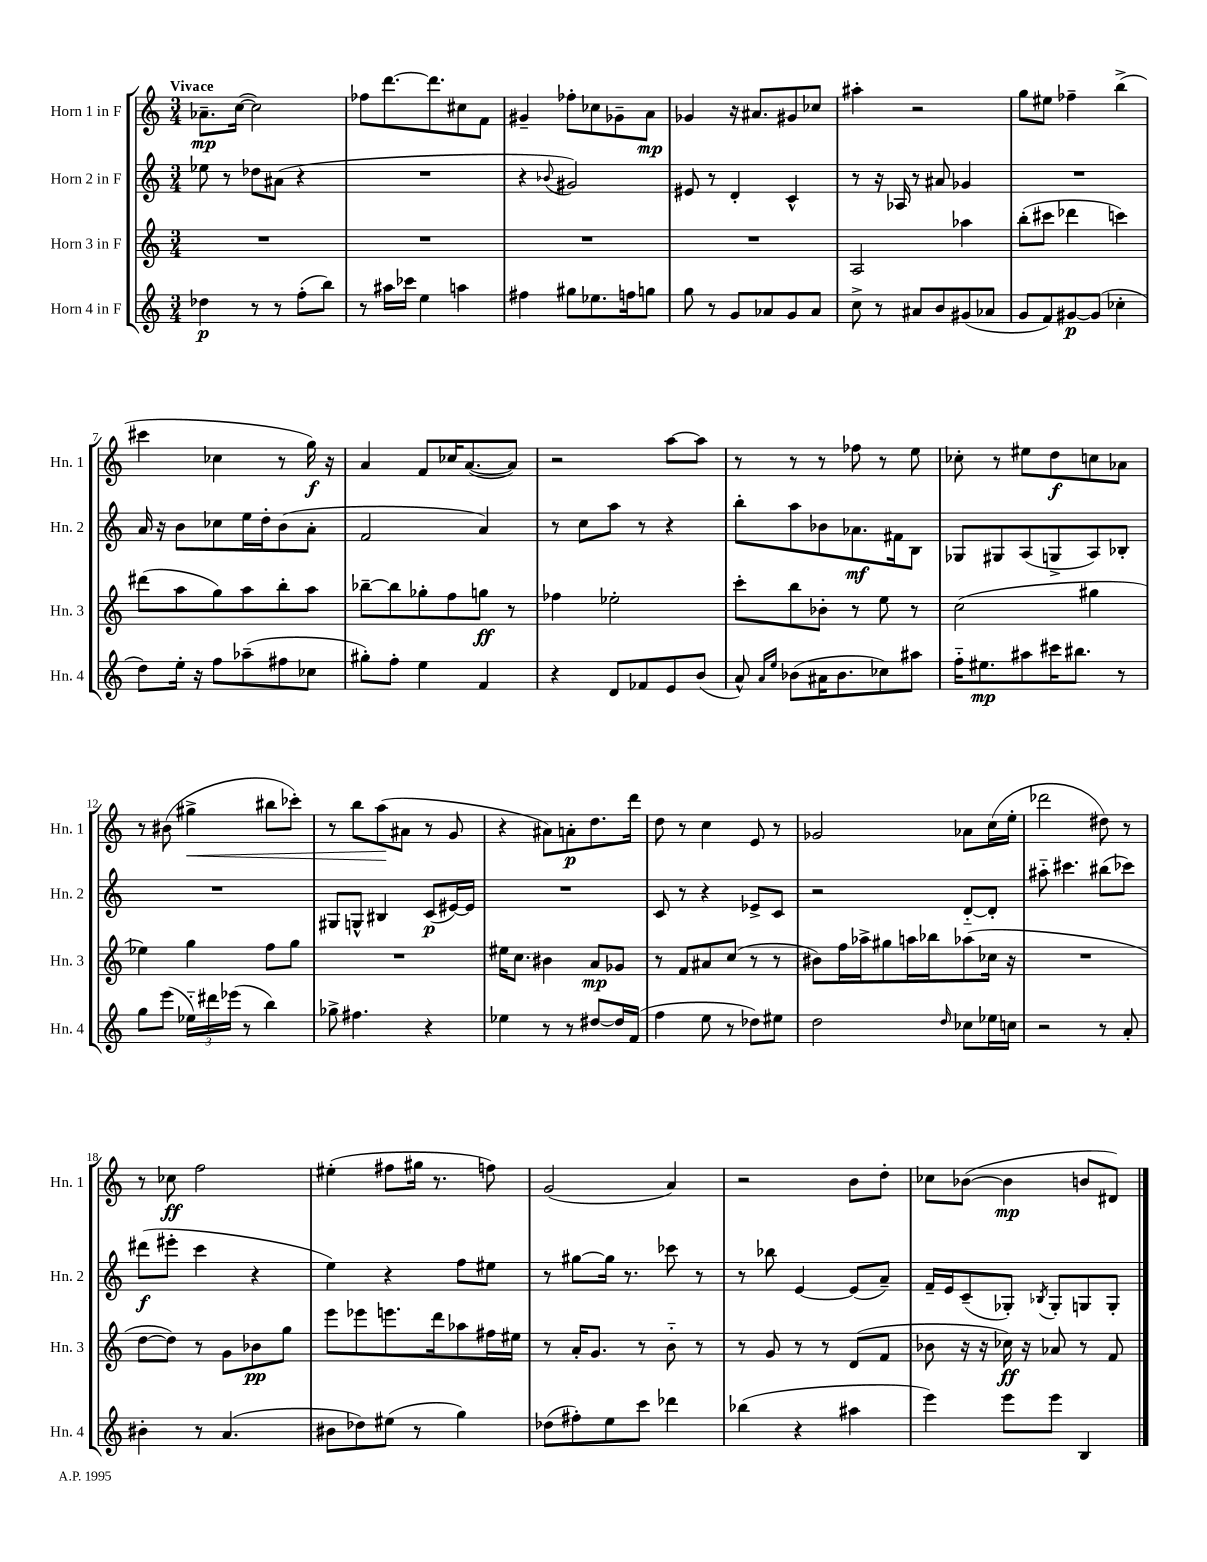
<<
\new StaffGroup <<
\new Staff = "s0" \with { instrumentName = "Horn 1 in F" shortInstrumentName = "Hn. 1" } {
    \clef treble \key c \major \numericTimeSignature \time 3/4 \tempo "Vivace"
    \autoBeamOff aes'8.[--\mp c''16]~( c''2) |
    fes''8[ d'''8.~ d'''8. cis''8 f'8] |
    gis'4-- fes''8[-. ces''8 ges'8-- a'8]\mp |
    ges'4 r16 ais'8.[ gis'8 ces''8] |
    ais''4-. r2 |
    g''8[ eis''8] fes''4-- b''4->( |
    cis'''4 ces''4 r8 g''16\f) r16 |
    a'4 f'8[ ces''16 a'8.~( a'8]) |
    r2 a''8[~ a''8] |
    r8 r8 r8 fes''8 r8 e''8 |
    ces''8-. r8 eis''8[ d''8\f c''8 aes'8] |
    r8 bis'8( gis''4->\< bis''8[ ces'''8]-.) |
    r8 b''8[ a''8\!( ais'8] r8 g'8 |
    r4 ais'8[) a'8-.\p d''8. d'''16] |
    d''8 r8 c''4 e'8 r8 |
    ges'2 aes'8[ c''16( e''16]-. |
    des'''2 dis''8) r8 |
    r8 ces''8\ff f''2 |
    eis''4-.( fis''8[ gis''16] r8. f''8) |
    g'2( a'4) |
    r2 b'8[ d''8]-. |
    ces''8[ bes'8]~( bes'4\mp b'8[ dis'8]) \bar "|." |
}
\new Staff = "s1" \with { instrumentName = "Horn 2 in F" shortInstrumentName = "Hn. 2" } {
    \clef treble \key c \major \numericTimeSignature \time 3/4
    \autoBeamOff ees''8 r8 des''8[ ais'8]( r4 |
    R2. |
    r4 \appoggiatura { bes'8 } gis'2) |
    eis'8 r8 d'4-. c'4-^ |
    r8 r16 aes16 r8 ais'8 ges'4 |
    R2. |
    a'16 r16 b'8[ ces''8 e''16 d''16-. b'8( a'8]-. |
    f'2 a'4) |
    r8 c''8[ a''8] r8 r4 |
    b''8[-. a''8 bes'8 aes'8.\mf fis'16 b8] |
    ges8[ gis8 a8( g8-> a8) bes8]-. |
    R2. |
    gis8[ g8]-^ bis4 c'8[\p( eis'16~) eis'16] |
    R2. |
    c'8 r8 r4 ees'8[-> c'8] |
    r2 d'8[~-_ d'8]-. |
    ais''8-_ cis'''4. bis''8[( ces'''8]) |
    dis'''8[\f( eis'''8]-. c'''4 r4 |
    e''4) r4 f''8[ eis''8] |
    r8 gis''8[~ gis''16] r8. ces'''8 r8 |
    r8 bes''8 e'4~ e'8[( a'8]--) |
    f'16[-- e'16 c'8--( ges8]-.) \acciaccatura { bes8 } ges8[-. g8 g8]-. \bar "|." |
}
\new Staff = "s2" \with { instrumentName = "Horn 3 in F" shortInstrumentName = "Hn. 3" } {
    \clef treble \key c \major \numericTimeSignature \time 3/4
    \autoBeamOff R2. |
    R2. |
    R2. |
    R2. |
    a2 aes''4 |
    b''8[-.( cis'''8] des'''4 c'''4) |
    dis'''8[( a''8 g''8) a''8 b''8-. a''8] |
    bes''8[~-- bes''8 ges''8-. f''8 g''8]\ff r8 |
    fes''4 ees''2-. |
    c'''8[-. b''8 bes'8]-. r8 e''8 r8 |
    c''2( gis''4 |
    ees''4) g''4 f''8[ g''8] |
    R2. |
    eis''16[ c''8.] bis'4 a'8[\mp ges'8] |
    r8 f'8[ ais'8 c''8]( r8 r8 |
    bis'8[) f''16 aes''16-> gis''8 a''16 bes''16 aes''8( ces''16] r16 |
    R2. |
    d''8[~ d''8]) r8 g'8[ bes'8\pp g''8] |
    e'''8[ ees'''8 e'''8. d'''16 aes''8 fis''16 eis''16] |
    r8 a'16[-. g'8.] r8 b'8-_ r8 |
    r8 g'8 r8 r8 d'8[( f'8] |
    bes'8 r16 r16 ces''16\ff) r16 aes'8 r8 f'8 \bar "|." |
}
\new Staff = "s3" \with { instrumentName = "Horn 4 in F" shortInstrumentName = "Hn. 4" } {
    \clef treble \key c \major \numericTimeSignature \time 3/4
    \autoBeamOff des''4\p r8 r8 f''8[-.( b''8]) |
    r8 ais''16[ ces'''16] e''4 a''4 |
    fis''4 gis''8[ ees''8. f''16 g''8] |
    g''8 r8 g'8[ aes'8 g'8 aes'8] |
    c''8-> r8 ais'8[ b'8 gis'8( aes'8] |
    g'8[ f'8) gis'8~\p gis'8]( ces''4-. |
    d''8[) e''16]-. r16 f''8[ aes''8--( fis''8 ces''8] |
    gis''8[-.) f''8]-. e''4 f'4 |
    r4 d'8[ fes'8 e'8 b'8]( |
    a'8-^) \grace { a'16[ e''16] } bes'8[( ais'16 bes'8. ces''8) ais''8] |
    f''16[-_ eis''8.\mp ais''8 cis'''16 bis''8.] r8 |
    g''8[ e'''8]( \tuplet 3/2 { ees''16[-_) dis'''16 ees'''16]( } r8 b''4) |
    ges''8-> fis''4. r4 |
    ees''4 r8 r8 dis''8[~ dis''16 f'16]( |
    f''4 e''8 r8 des''8[) eis''8] |
    d''2 \grace { d''16 } ces''8[ ees''16 c''16] |
    r2 r8 a'8-. |
    bis'4-. r8 a'4.( |
    bis'8[ des''8) eis''8]( r8 g''4) |
    des''8[( fis''8-.) e''8 c'''8] des'''4 |
    bes''4( r4 ais''4 |
    e'''4) e'''8[ e'''8] b4 \bar "|." |
}
>>
>>
